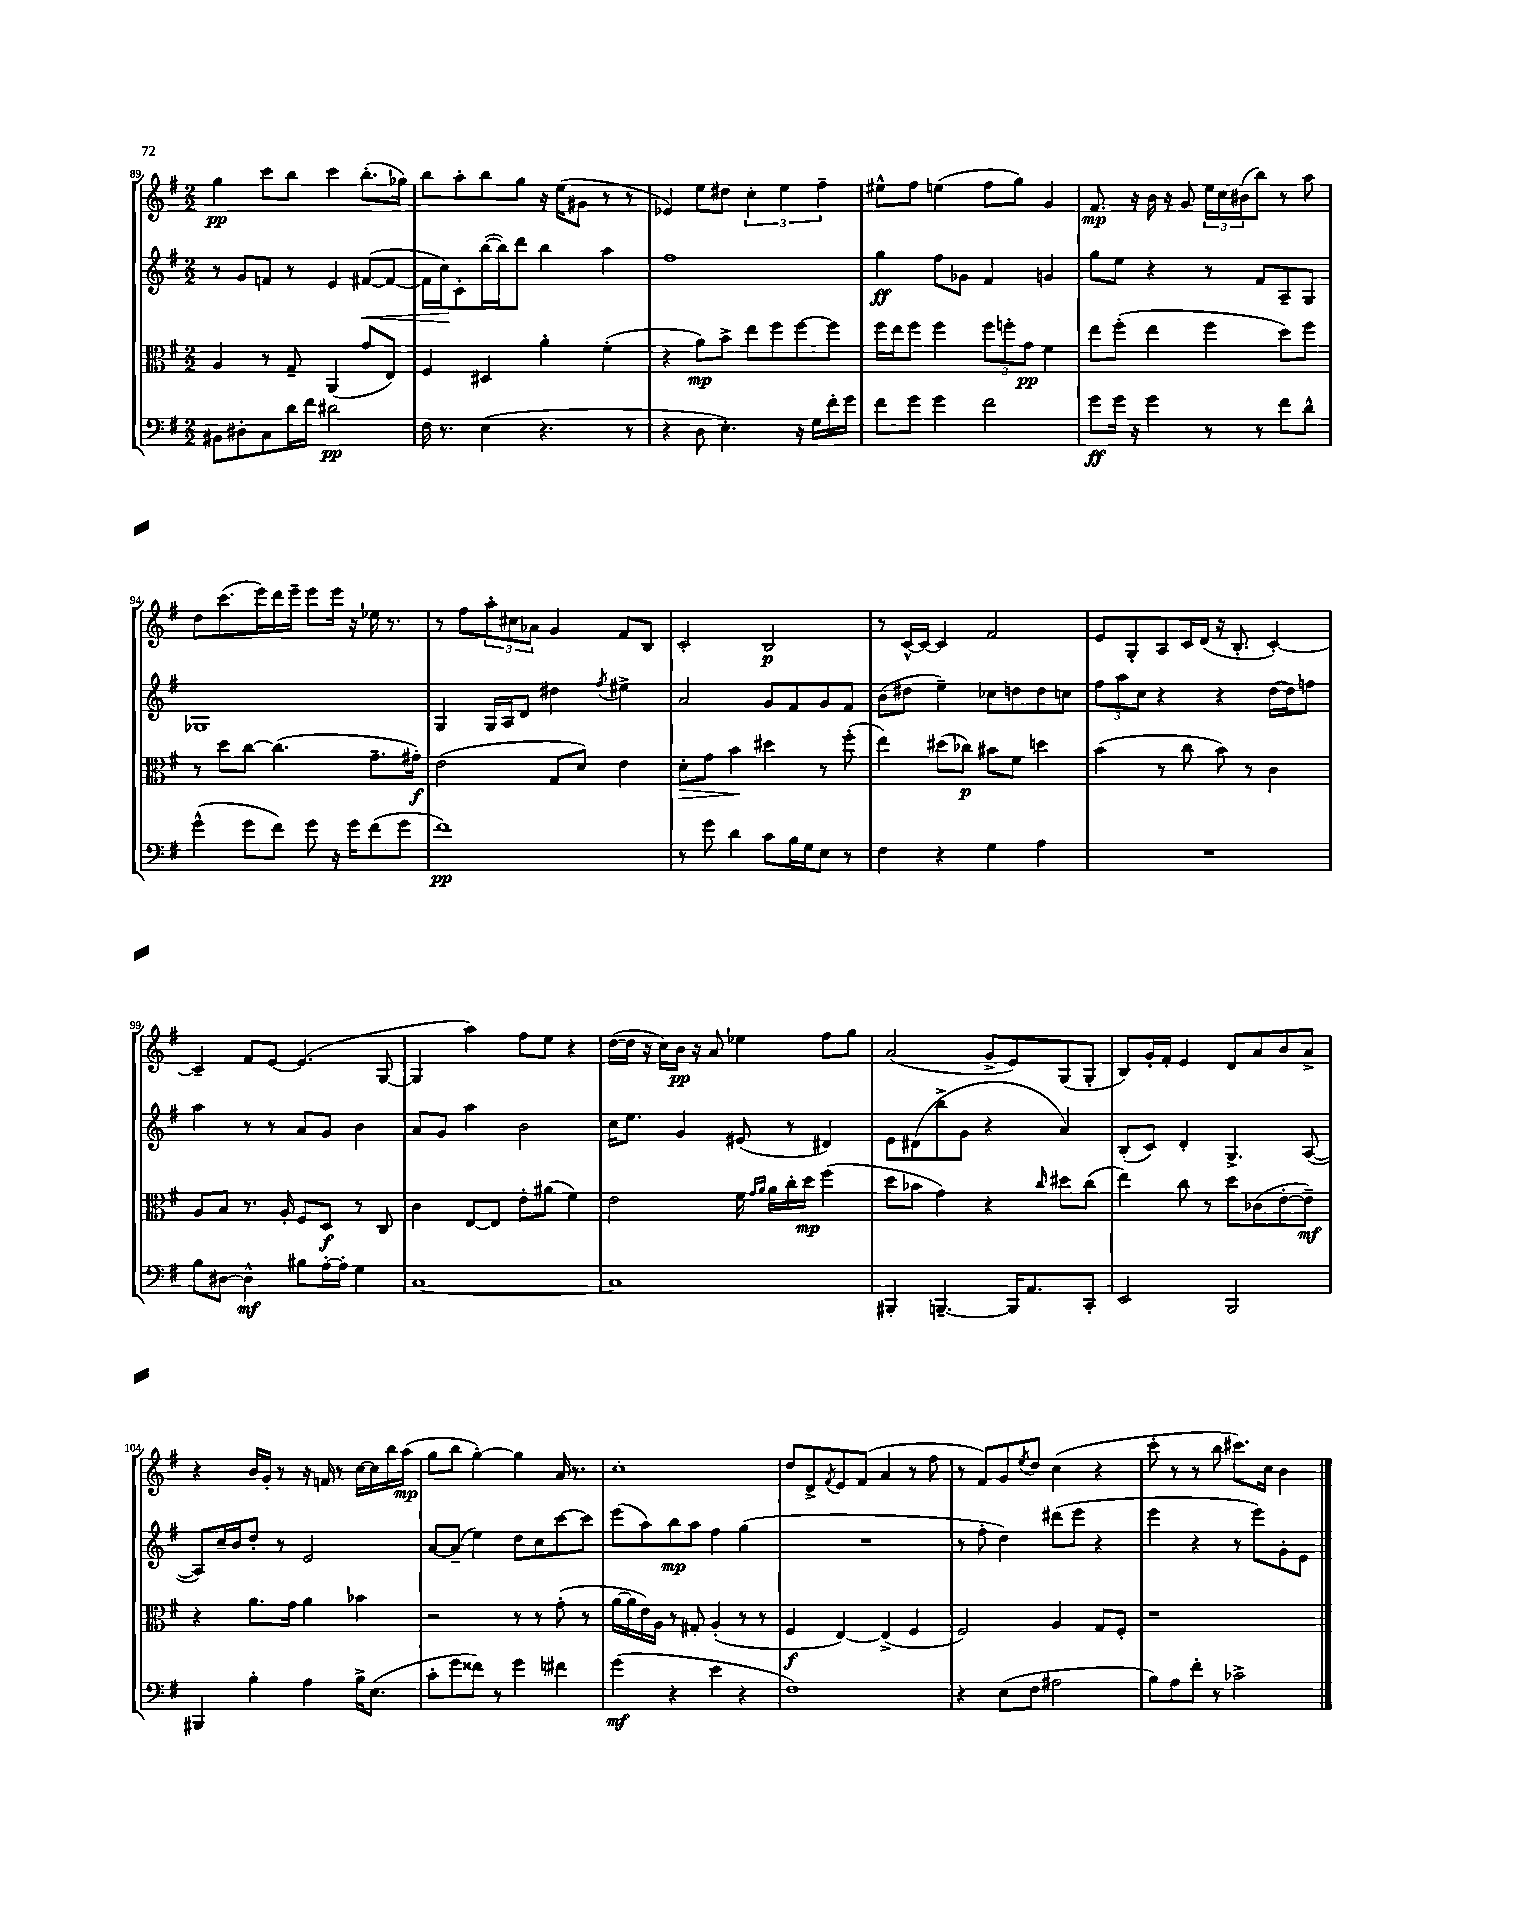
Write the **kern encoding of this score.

**kern	**dynam	**kern	**dynam	**kern	**dynam	**kern	**dynam
*part4	*part4	*part3	*part3	*part2	*part2	*part1	*part1
*staff4	*staff4	*staff3	*staff3	*staff2	*staff2	*staff1	*staff1
*clefF4	*	*clefC3	*	*clefG2	*	*clefG2	*
*k[f#]	*	*k[f#]	*	*k[f#]	*	*k[f#]	*
*M2/2	*	*M2/2	*	*M2/2	*	*M2/2	*
=89	=89	=89	=89	=89	=89	=89	=89
8BB#X\L	.	4A/	.	8r	.	4gg\	pp
8D#X'\	.	.	.	8g/L	.	.	.
8C\	.	8r	.	8fn/J	.	8ccc\L	.
16d\L	.	8G~/	.	8r	.	8bb\J	.
16f#\JJ	.	.	.	.	.	.	.
2d#X\	pp	(4AA/	.	4e/	.	4ccc\	.
!	!	!	!	!	!LO:HP:b	!	!
.	.	8g/L	.	([8f#X/L	<	(8.bb'\L	.
.	.	8E/J)	.	8f#/J_	.	.	.
.	.	.	.	.	.	16gg-X\Jk)	.
=90	=90	=90	=90	=90	=90	=90	=90
16F#\	.	4F#/	.	16f#\LL]	.	8bb\L	.
8.r	.	.	.	16cc\J)	.	.	.
.	.	.	.	8c'\	[	8aa'\	.
(4E\	.	4D#X/	.	([16bb\L	.	8bb\	.
.	.	.	.	16bb\J])	.	.	.
.	.	.	.	8ddd\J	.	8gg\J	.
4.r	.	4a'\	.	4bb\	.	16r	.
.	.	.	.	.	.	(16ee\KL	.
.	.	.	.	.	.	8g#X\J	.
.	.	(4f#'\	.	4aa\	.	8r	.
8r	.	.	.	.	.	8r	.
=91	=91	=91	=91	=91	=91	=91	=91
4r	.	4r	.	1ff#	.	4e-X/)	.
8D\	.	8a\L)	mp	.	.	8ee\L	.
4.E'\)	.	8b^\J	.	.	.	8dd#X\J	.
.	.	8ee\L	.	.	.	6cc'\	.
.	.	8ff#\	.	.	.	.	.
.	.	.	.	.	.	6ee\	.
16r	.	[8ff#\	.	.	.	.	.
16G\LL	.	.	.	.	.	.	.
.	.	.	.	.	.	6ff#~\	.
16f#'\	.	8ff#\J]	.	.	.	.	.
16g\JJ	.	.	.	.	.	.	.
=92	=92	=92	=92	=92	=92	=92	=92
8f#\L	.	16ff#\LL	.	4gg\	ff	8ee#X^^\L	.
.	.	16ee\J	.	.	.	.	.
8g\J	.	8ff#\J	.	.	.	8ff#\J	.
4g\	.	4ff#\	.	8ff#\L	.	(4een\	.
.	.	.	.	8g-X\J	.	.	.
2f#\	.	12ff#\L	.	4f#/	.	8ff#\L	.
.	.	12ffn'\	.	.	.	.	.
.	.	.	.	.	.	8gg\J)	.
.	.	12g\J	pp	.	.	.	.
.	.	4f#\	.	4gn/	.	4g/	.
=93	=93	=93	=93	=93	=93	=93	=93
8g\L	ff	8ee\L	.	8gg\L	.	8.f#/	mp
16g\Jk	.	(8ff#'\J	.	8ee\J	.	.	.
16r	.	.	.	.	.	16r	.
4g\	.	4ee\	.	4r	.	16b\	.
.	.	.	.	.	.	16r	.
.	.	.	.	.	.	8g/	.
8r	.	4ff#\	.	8r	.	24ee\LL	.
.	.	.	.	.	.	24cc\	.
.	.	.	.	.	.	(24b#X\J	.
8r	.	.	.	8f#/L	.	8bb\J)	.
8f#\L	.	8dd\L)	.	8A~/	.	8r	.
8d^^\J	.	8ff#\J	.	8G/J	.	8aa\	.
!!LO:LB:g=z
=94	=94	=94	=94	=94	=94	=94	=94
(4g^^\	.	8r	.	1G-X	.	8dd\L	.
.	.	8dd\L	.	.	.	(8.ccc\	.
8g\L	.	[8cc\J	.	.	.	.	.
.	.	.	.	.	.	16eee\L)	.
8f#\J)	.	(4.cc\]	.	.	.	16ddd\	.
.	.	.	.	.	.	16eee~\JJ	.
8g\	.	.	.	.	.	8eee\L	.
16r	.	.	.	.	.	16eee\Jk	.
16g\KL	.	.	.	.	.	16r	.
(8f#\	.	8.g~\L	.	.	.	16ee-X\	.
.	.	.	.	.	.	8.r	.
8g\J	.	.	.	.	.	.	.
.	.	16g#X'\Jk)	f	.	.	.	.
=95	=95	=95	=95	=95	=95	=95	=95
1f#)	pp	(2e\	.	4G/	.	8r	.
.	.	.	.	.	.	8ff#\L	.
.	.	.	.	16G/LL	.	12aa'\	.
.	.	.	.	16A/J	.	.	.
.	.	.	.	.	.	12cc#X\	.
.	.	.	.	8d/J	.	.	.
.	.	.	.	.	.	12a-X\J	.
.	.	8G/L	.	4dd#X\	.	4g/	.
.	.	8d/J)	.	.	.	.	.
.	.	.	.	8qff#/	.	.	.
.	.	4e\	.	4ee#X^\	.	8f#/L	.
.	.	.	.	.	.	8B/J	.
=96	=96	=96	=96	=96	=96	=96	=96
!	!	!	!LO:HP:b	!	!	!	!
8r	.	8d'\L	>	2a/	.	2c'/	.
8g\	.	8g\J	.	.	.	.	.
4d\	.	4b\	.	.	.	.	.
8c\L	.	4dd#X\	]	8g/L	.	2B/	p
16B\L	.	.	.	8f#/	.	.	.
16G\J	.	.	.	.	.	.	.
8E\J	.	8r	.	8g/	.	.	.
8r	.	(8ff#'\	.	8f#/J	.	.	.
=97	=97	=97	=97	=97	=97	=97	=97
4F#\	.	4ee\)	.	(8b\L	.	8r	.
.	.	.	.	8dd#X\J	.	[16c^^/LL	.
.	.	.	.	.	.	16c/JJ_	.
4r	.	(8dd#X\L	.	4ee~\)	.	4c/]	.
.	.	8cc-X\J)	p	.	.	.	.
4G\	.	8b#X\L	.	8cc-X\L	.	2f#/	.
.	.	8f#\J	.	8ddn\	.	.	.
4A\	.	4ddn\	.	8dd\	.	.	.
.	.	.	.	8ccn\J	.	.	.
=98	=98	=98	=98	=98	=98	=98	=98
1r	.	(4b\	.	12ff#\L	.	8e/L	.
.	.	.	.	12aa\	.	.	.
.	.	.	.	.	.	8G'/	.
.	.	.	.	12cc\J	.	.	.
.	.	8r	.	4r	.	8A/	.
.	.	8cc\	.	.	.	16c/L	.
.	.	.	.	.	.	(16d/JJ	.
.	.	8b\)	.	4r	.	16r	.
.	.	.	.	.	.	8.B'/	.
.	.	8r	.	.	.	.	.
.	.	4c\	.	[16dd\LL	.	[4c'/)	.
.	.	.	.	16dd\J]	.	.	.
.	.	.	.	8ffn\J	.	.	.
!!LO:LB:g=z
=99	=99	=99	=99	=99	=99	=99	=99
8B\L	.	8A/L	.	4aa\	.	4c~/]	.
[8D#X\J	.	8B/J	.	.	.	.	.
4D#^^\]	mf	8.r	.	8r	.	8f#/L	.
.	.	.	.	8r	.	[8e/J	.
.	.	16A'/	.	.	.	.	.
8B#X\L	.	8F#/L	.	8a/L	.	(4.e/]	.
[16A'\L	.	8D/J	f	8g/J	.	.	.
16A'\JJ]	.	.	.	.	.	.	.
4G\	.	8r	.	4b\	.	.	.
.	.	8C/	.	.	.	[8G/	.
=100	=100	=100	=100	=100	=100	=100	=100
[1C	.	4c\	.	8a/L	.	4G/]	.
.	.	.	.	8g/J	.	.	.
.	.	[8E/L	.	4aa\	.	4aa\)	.
.	.	8E/J]	.	.	.	.	.
.	.	8e'\L	.	2b\	.	8ff#\L	.
.	.	(8a#X\J	.	.	.	8ee\J	.
.	.	4f#\)	.	.	.	4r	.
=101	=101	=101	=101	=101	=101	=101	=101
1C]	.	2e\	.	16cc\KL	.	([16dd\LL	.
.	.	.	.	8.ee\J	.	16dd\JJ]	.
.	.	.	.	.	.	16r	.
.	.	.	.	.	.	16cc\LL)	.
.	.	.	.	4g/	.	16b\JJ	pp
.	.	.	.	.	.	16r	.
.	.	.	.	.	.	8a/	.
.	.	16f#\	.	(8e#X/	.	4ee-X\	.
.	.	16qqg/LL	.	.	.	.	.
.	.	16qqa/JJ	.	.	.	.	.
.	.	16a\LL	.	.	.	.	.
.	.	16cc'\	.	8r	.	.	.
.	.	16dd\JJ	mp	.	.	.	.
.	.	(4ff#\	.	4d#X/)	.	8ff#\L	.
.	.	.	.	.	.	8gg\J	.
=102	=102	=102	=102	=102	=102	=102	=102
4BBB#X'/	.	8dd\L	.	8e\L	.	(2a/	.
.	.	8b-X\J	.	(8d#X\	.	.	.
[4.BBBn~/	.	4g\)	.	8bb^\	.	.	.
.	.	.	.	8g\J	.	.	.
.	.	4r	.	4r	.	8g^/L	.
16BBB/KL]	.	.	.	.	.	8e/)	.
8.AA/	.	.	.	.	.	.	.
.	.	16qqcc/	.	.	.	.	.
.	.	8dd#X\L	.	4a/)	.	(8G/	.
8CC'/J	.	(8cc\J	.	.	.	8G'/J	.
=103	=103	=103	=103	=103	=103	=103	=103
2EE/	.	4ee\)	.	(8B'/L	.	8B/L)	.
.	.	.	.	8c/J)	.	16g'/L	.
.	.	.	.	.	.	16f#'/JJ	.
.	.	8cc\	.	4d'/	.	4e/	.
.	.	8r	.	.	.	.	.
2BBB/	.	8dd\L	.	4.G^/	.	8d/L	.
.	.	(8c-X\	.	.	.	8a/	.
.	.	[8e'\	.	.	.	8b/	.
.	.	8e~\J])	mf	([8A/	.	8a^/J	.
!!LO:LB:g=z
=104	=104	=104	=104	=104	=104	=104	=104
4BBB#X/	.	4r	.	8A/L])	.	4r	.
.	.	.	.	16cc~/L	.	.	.
.	.	.	.	16b/J	.	.	.
4B'\	.	8.a\L	.	8dd'/J	.	16b/LL	.
.	.	.	.	.	.	16g'/JJ	.
.	.	.	.	8r	.	8r	.
.	.	16g\Jk	.	.	.	.	.
4A\	.	4a\	.	2e/	.	16r	.
.	.	.	.	.	.	16fn/	.
.	.	.	.	.	.	8r	.
16B^\KL	.	4b-X\	.	.	.	[16cc\LL	.
(8.E\J	.	.	.	.	.	16cc\]	.
.	.	.	.	.	.	16bb\	.
.	.	.	.	.	.	(16aa\JJ	mp
=105	=105	=105	=105	=105	=105	=105	=105
8c'\L	.	2r	.	[8a/L	.	8gg\L	.
8g\	.	.	.	(8a~/J]	.	8bb\J	.
8f##X\J)	.	.	.	4ee\)	.	[4gg'\)	.
8r	.	.	.	.	.	.	.
4g\	.	8r	.	8dd\L	.	4gg\]	.
.	.	8r	.	8cc\	.	.	.
4f#X\	.	(8g'\	.	[8ccc\	.	16a/	.
.	.	.	.	.	.	8.r	.
.	.	8r	.	8ccc\J]	.	.	.
=106	=106	=106	=106	=106	=106	=106	=106
(4g\	mf	[16a\LL	.	(8eee\L	.	1cc'	.
.	.	16a\]	.	.	.	.	.
.	.	16e\)	.	8aa\)	.	.	.
.	.	16A\JJ	.	.	.	.	.
4r	.	8r	.	8bb\	mp	.	.
.	.	8G#X'/	.	8aa\J	.	.	.
4e\	.	(4A'/	.	4ff#\	.	.	.
4r	.	8r	.	(4gg\	.	.	.
.	.	8r	.	.	.	.	.
=107	=107	=107	=107	=107	=107	=107	=107
1F#)	.	4F#/	f	1r	.	8dd/L	.
.	.	.	.	.	.	8d^/	.
.	.	.	.	.	.	8qf#/	.
.	.	[4E/)	.	.	.	8e/	.
.	.	.	.	.	.	(8f#/J	.
.	.	(4E^/]	.	.	.	4a/	.
.	.	4F#/	.	.	.	8r	.
.	.	.	.	.	.	8ff#\	.
=108	=108	=108	=108	=108	=108	=108	=108
4r	.	2F#/)	.	8r	.	8r	.
.	.	.	.	8ff#'\	.	8f#/L)	.
(8E\L	.	.	.	4dd\)	.	8g/	.
.	.	.	.	.	.	8qee/	.
8F#\J	.	.	.	.	.	8dd/J	.
2A#X\	.	4A/	.	(8ddd#X\L	.	(4cc\	.
.	.	.	.	8eee\J	.	.	.
.	.	8G/L	.	4r	.	4r	.
.	.	8F#'/J	.	.	.	.	.
=109	=109	=109	=109	=109	=109	=109	=109
8B\L)	.	1r	.	4eee\	.	8ccc'\	.
8A\	.	.	.	.	.	8r	.
8f#'\J	.	.	.	4r	.	8r	.
8r	.	.	.	.	.	8bb\	.
2c-X^\	.	.	.	8r	.	8.ccc#X\L)	.
.	.	.	.	8eee\L)	.	.	.
.	.	.	.	.	.	16cc\Jk	.
.	.	.	.	8g'\	.	4b\	.
.	.	.	.	8e\J	.	.	.
==	==	==	==	==	==	==	==
*-	*-	*-	*-	*-	*-	*-	*-
